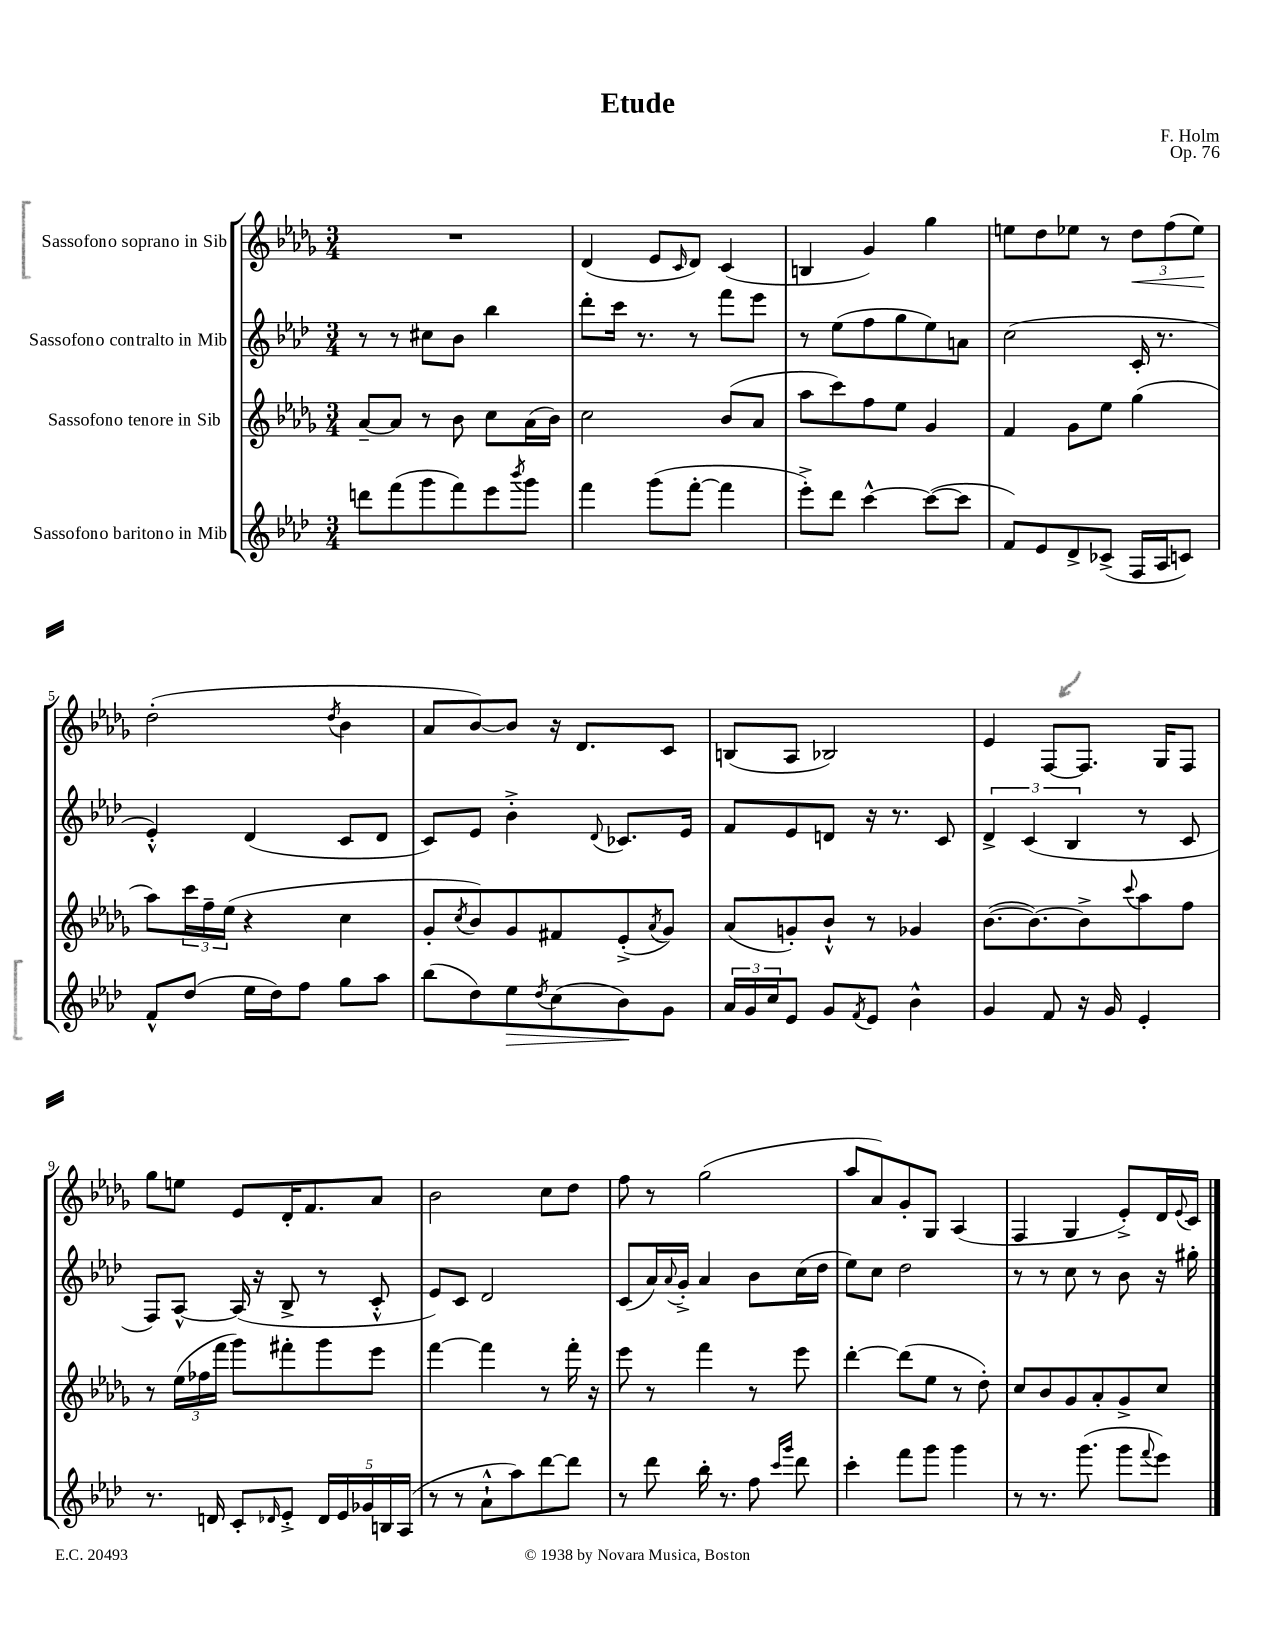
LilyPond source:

\header { title = "Etude" composer = "F. Holm" opus = "Op. 76" }
<<
\new StaffGroup <<
\new Staff = "s0" \with { instrumentName = "Sassofono soprano in Sib" } {
    \clef treble \key des \major \numericTimeSignature \time 3/4
    R2. |
    des'4( ees'8 \grace { c'16 } des'8) c'4( |
    b4 ges'4) ges''4 |
    e''8 des''8 ees''8 r8 \tuplet 3/2 { des''8\< f''8( ees''8\!) } |
    des''2-.( \acciaccatura { des''8 } bes'4 |
    aes'8 bes'8~) bes'8 r16 des'8. c'8 |
    b8( aes8 bes2) |
    ees'4 f8~ f8. ges16 f8 |
    ges''8 e''8 ees'8 des'16-. f'8. aes'8 |
    bes'2 c''8 des''8 |
    f''8 r8 ges''2( |
    aes''8 aes'8) ges'8-. ges8 aes4( |
    f4 ges4 ees'8-.->) des'16 \appoggiatura { ees'8 } c'16 \bar "|." |
}
\new Staff = "s1" \with { instrumentName = "Sassofono contralto in Mib" } {
    \clef treble \key aes \major \numericTimeSignature \time 3/4
    r8 r8 cis''8 bes'8 bes''4 |
    des'''8-. c'''16 r8. r8 f'''8 ees'''8 |
    r8 ees''8( f''8 g''8 ees''8) a'8 |
    c''2( c'16-. r8. |
    ees'4-.-^) des'4( c'8 des'8 |
    c'8) ees'8 bes'4-.-> \appoggiatura { des'8 } ces'8. ees'16 |
    f'8 ees'8 d'8 r16 r8. c'8 |
    \tuplet 3/2 { des'4-> c'4( bes4 } r8 c'8 |
    f8) aes8~-^ aes16( r16 bes8-> r8 c'8-.-^ |
    ees'8) c'8 des'2 |
    c'8( aes'16) \appoggiatura { aes'8 } g'16-.-> aes'4 bes'8 c''16( des''16 |
    ees''8) c''8 des''2 |
    r8 r8 c''8 r8 bes'8 r16 gis''16-. \bar "|." |
}
\new Staff = "s2" \with { instrumentName = "Sassofono tenore in Sib" } {
    \clef treble \key des \major \numericTimeSignature \time 3/4
    aes'8~-- aes'8 r8 bes'8 c''8 aes'16( bes'16) |
    c''2 bes'8( aes'8 |
    aes''8 c'''8) f''8 ees''8 ges'4 |
    f'4 ges'8 ees''8 ges''4( |
    aes''8) \tuplet 3/2 { c'''16 f''16-- ees''16( } r4 c''4 |
    ges'8-. \acciaccatura { c''8 } bes'8) ges'8 fis'8 ees'8-.->( \acciaccatura { aes'8 } ges'8) |
    aes'8( g'8-.) bes'8-!-^ r8 ges'4 |
    bes'8.~( bes'8.~) bes'8-> \appoggiatura { c'''8 } aes''8 f''8 |
    r8 \tuplet 3/2 { ees''16( fes''16 f'''16 } ges'''8) fis'''8-. ges'''8 ees'''8 |
    f'''4~ f'''4 r8 f'''16-. r16 |
    ees'''8 r8 f'''4 r8 ees'''8 |
    des'''4~-. des'''8( ees''8 r8 des''8-.) |
    c''8 bes'8 ges'8 aes'8-. ges'8-> c''8 \bar "|." |
}
\new Staff = "s3" \with { instrumentName = "Sassofono baritono in Mib" } {
    \clef treble \key aes \major \numericTimeSignature \time 3/4
    d'''8 f'''8( g'''8 f'''8) ees'''8 \acciaccatura { bes'''8 } g'''8 |
    f'''4 g'''8( f'''8~-. f'''4 |
    ees'''8-.->) des'''8 c'''4~-^ c'''8~( c'''8 |
    f'8) ees'8 des'8-> ces'8->( f16 aes16 c'8) |
    f'8-^ des''8( ees''16 des''16) f''8 g''8 aes''8 |
    bes''8( des''8) ees''8\> \acciaccatura { des''8 } c''8( bes'8\!) g'8 |
    \tuplet 3/2 { aes'16 g'16 c''16 } ees'8 g'8 \acciaccatura { f'8 } ees'8 bes'4-^ |
    g'4 f'8 r16 g'16 ees'4-. |
    r8. d'16 c'8-. \grace { des'16 } ees'8-.-> \tuplet 5/4 { des'16 ees'16 ges'16 b16 aes16( } |
    r8 r8 aes'8-!-^ aes''8) des'''8~ des'''8 |
    r8 des'''8 bes''16-. r8. f''8 \grace { c'''16 g'''16 } des'''8 |
    c'''4-. f'''8 g'''8 g'''4 |
    r8 r8. g'''8.( g'''8 \appoggiatura { f'''8 } ees'''8) \bar "|." |
}
>>
>>
